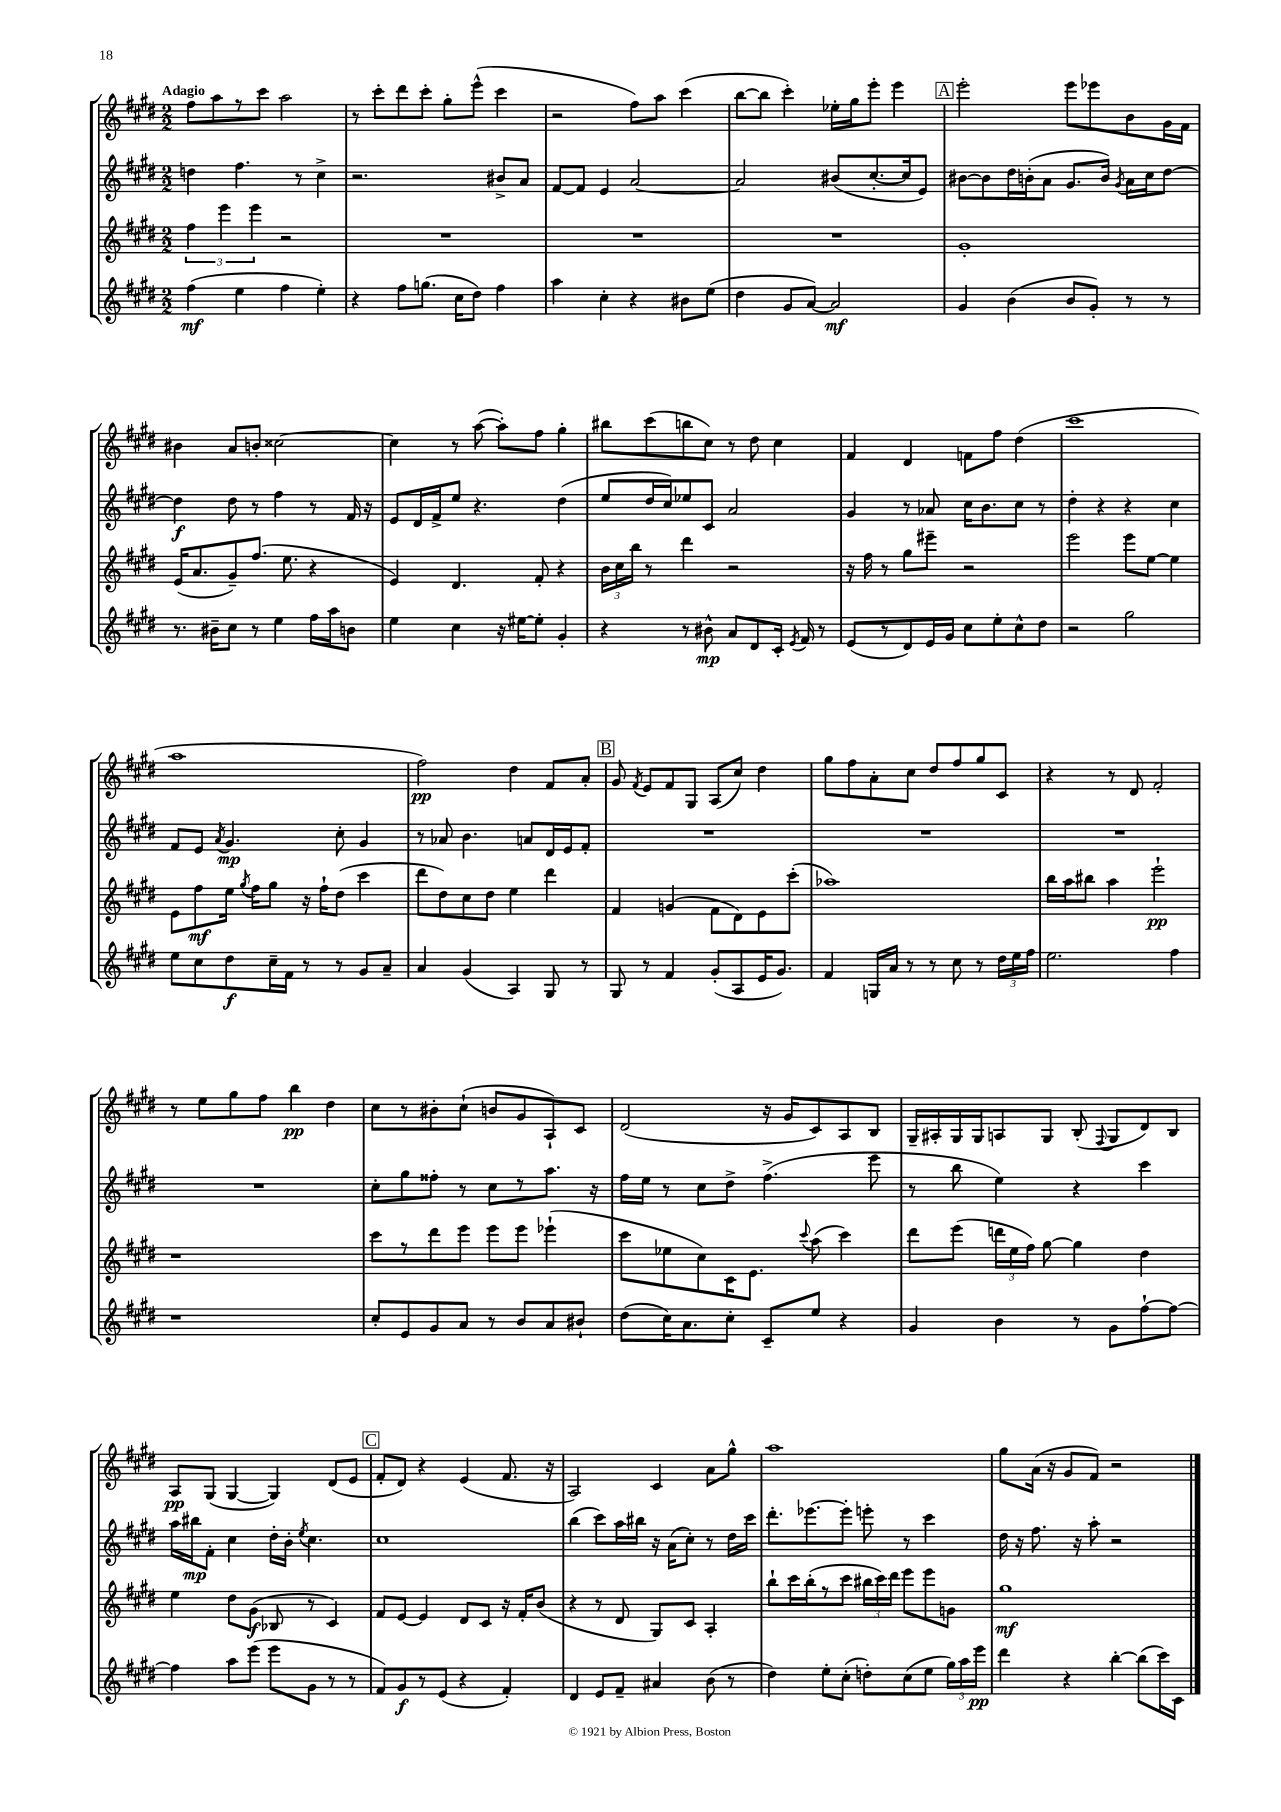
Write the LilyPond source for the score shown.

<<
\new StaffGroup <<
\new Staff = "s0" {
    \clef treble \key e \major \numericTimeSignature \time 2/2 \tempo "Adagio"
    \autoBeamOff fis''8[ a''8 r8 cis'''8] a''2 |
    r8 cis'''8[-. dis'''8 cis'''8]-. gis''8[-. e'''8]-^( cis'''4 |
    r2 fis''8[) a''8] cis'''4( |
    b''8[~ b''8] cis'''4-.) ees''16[-. gis''16 e'''8]-. e'''4 |
    \mark \markup { \box "A" } e'''2-. e'''8[ ees'''8 b'8 gis'16 fis'16] |
    bis'4 a'8[ b'8]-. cisis''2~ |
    cisis''4 r8 a''8~( a''8[-.) fis''8] gis''4-. |
    bis''8[ cis'''8( b''8 cis''8]) r8 dis''8 cis''4 |
    fis'4 dis'4 f'8[ fis''8] dis''4( |
    cis'''1 |
    a''1 |
    fis''2\pp) dis''4 fis'8[ a'8]-. |
    \mark \markup { \box "B" } gis'8 \acciaccatura { fis'8 } e'8[ fis'8 gis8] a8[( cis''8]) dis''4 |
    gis''8[ fis''8 a'8-. cis''8] dis''8[ fis''8 gis''8 cis'8] |
    r4 r8 dis'8 fis'2-. |
    r8 e''8[ gis''8 fis''8] b''4\pp dis''4 |
    cis''8[ r8 bis'8-. cis''8]-!( b'8[ gis'8 a8-!) cis'8] |
    dis'2( r16 gis'16[ cis'8) a8 b8] |
    gis16[-- ais16-. gis16 gis16 a8 gis8] b8-.( \appoggiatura { fis8 } gis8[ dis'8) b8] |
    a8[\pp gis8]( gis4~ gis4) dis'8[( e'8] |
    \mark \markup { \box "C" } fis'8[-. dis'8]) r4 e'4( fis'8. r16 |
    a2) cis'4 a'8[ gis''8]-^ |
    a''1 |
    gis''8[ a'16]( r16 gis'8[ fis'8]) r2 \bar "|." |
}
\new Staff = "s1" {
    \clef treble \key e \major \numericTimeSignature \time 2/2
    \autoBeamOff d''4 fis''4. r8 cis''4-> |
    r2. bis'8[-> a'8] |
    fis'8[~ fis'8] e'4 a'2~ |
    a'2 bis'8[( cis''8.~-. cis''16 e'8]) |
    \mark \markup { \box "A" } bis'8[~ bis'8 dis''16 b'16-.( a'8] gis'8.[ b'16]) \acciaccatura { gis'8 } a'16[ cis''16 dis''8]~ |
    dis''4\f dis''8 r8 fis''4 r8 fis'16 r16 |
    e'8[ dis'16 fis'16-> e''8] r4. dis''4( |
    e''8[ dis''16 cis''16) ees''8 cis'8] a'2 |
    gis'4 r8 aes'8 cis''16[ b'8. cis''8] r8 |
    dis''4-. r4 r4 cis''4 |
    fis'8[ e'8] \acciaccatura { a'8 } gis'4.\mp cis''8-. gis'4 |
    r8 aes'8 b'4. a'8[ dis'16 e'16 fis'8]-. |
    \mark \markup { \box "B" } R1 |
    R1 |
    R1 |
    R1 |
    cis''8[-. gis''8 fisis''8]-. r8 cis''8[ r8 a''8.] r16 |
    fis''16[ e''16] r8 cis''8[ dis''8]-> fis''4.->( e'''8 |
    r8 b''8 e''4) r4 cis'''4 |
    a''16[ bis''16\mp fis'8]-. cis''4 dis''16[-. b'16]-. \acciaccatura { e''8 } cis''4. |
    \mark \markup { \box "C" } cis''1 |
    b''4( cis'''8[) a''16 bis''16] r16 a'16[( cis''8]-.) r8 dis''16[ cis'''16] |
    dis'''8.[-. ees'''8.~ ees'''8]-. e'''8-. r8 cis'''4 |
    dis''16 r16 fis''8. r16 a''8-. r2 \bar "|." |
}
\new Staff = "s2" {
    \clef treble \key e \major \numericTimeSignature \time 2/2
    \autoBeamOff \tuplet 3/2 { fis''4 e'''4 e'''4 } r2 |
    R1 |
    R1 |
    R1 |
    \mark \markup { \box "A" } gis'1-. |
    e'16[( a'8. gis'8--) fis''8.]( e''8. r4 |
    e'4) dis'4. fis'8-. r4 |
    \tuplet 3/2 { b'16[ cis''16 b''16] } r8 dis'''4 r2 |
    r16 fis''16 r8 gis''8[ eis'''8]-- r2 |
    e'''2 e'''8[ e''8]~ e''4 |
    e'8[ fis''8\mf e''16] \acciaccatura { gis''8 } fis''16[ gis''8] r16 fis''16[-! dis''8]( cis'''4 |
    dis'''8[ dis''8) cis''8 dis''8] e''4 dis'''4 |
    \mark \markup { \box "B" } fis'4 g'4( fis'8[ dis'8) e'8 cis'''8]-.( |
    aes''1) |
    b''16[ a''16 bis''8] a''4 e'''2-!\pp |
    r1 |
    cis'''8[ r8 dis'''8 e'''8] e'''8[ e'''8] ees'''4-!( |
    cis'''8[ ees''8 cis''8) cis'16 e'8.] \appoggiatura { cis'''8 } a''8( cis'''4) |
    dis'''8[ e'''8]( \tuplet 3/2 { d'''16[ e''16 fis''16]) } gis''8~ gis''4 dis''4 |
    e''4 dis''8[ gis'8]\f( bes8 r8 cis'4) |
    \mark \markup { \box "C" } fis'8[ e'8]~ e'4 dis'8[ cis'8] r16 fis'16[-. b'8]( |
    r4 r8 dis'8 gis8[) cis'8] a4-. |
    b''8[-! cis'''16 b''16-.( r8 cis'''8] \tuplet 3/2 { bis''16[ cis'''16) dis'''16] } e'''8[ e'''8 g'8] |
    gis''1\mf \bar "|." |
}
\new Staff = "s3" {
    \clef treble \key e \major \numericTimeSignature \time 2/2
    \autoBeamOff fis''4\mf( e''4 fis''4 e''4-.) |
    r4 fis''8[ g''8.]( cis''16[ dis''8]) fis''4 |
    a''4 cis''4-. r4 bis'8[ e''8]( |
    dis''4 gis'8[ a'8]~) a'2\mf |
    \mark \markup { \box "A" } gis'4 b'4( b'8[ gis'8]-.) r8 r8 |
    r8. bis'16[-- cis''8] r8 e''4 fis''16[ a''16 b'8] |
    e''4 cis''4 r16 eis''16[~ eis''8]-. gis'4-. |
    r4 r8 bis'8-^\mp a'8[ dis'8 cis'16]-. \acciaccatura { e'8 } fis'16 r8 |
    e'8[( r8 dis'8) e'16 gis'16] cis''8[ e''8-. cis''8-^ dis''8] |
    r2 gis''2 |
    e''8[ cis''8 dis''8\f cis''16-- fis'16] r8 r8 gis'8[ a'8]-- |
    a'4 gis'4( a4) gis8 r8 |
    \mark \markup { \box "B" } gis8 r8 fis'4 gis'8[-.( a8 e'16 gis'8.]) |
    fis'4 g16[ a'16] r8 r8 cis''8 r8 \tuplet 3/2 { dis''16[ e''16 fis''16] } |
    e''2. fis''4 |
    r1 |
    cis''8[-. e'8 gis'8 a'8] r8 b'8[ a'8 bis'8]-! |
    dis''8[( cis''16) a'8. cis''8]-. cis'8[-- e''8] r4 |
    gis'4 b'4 r8 gis'8[ fis''8~-! fis''8]~ |
    fis''4 a''8[ e'''8]( e'''8[ gis'8] r8 r8 |
    \mark \markup { \box "C" } fis'8[) gis'8\f r8 e'8]( r4 fis'4-.) |
    dis'4 e'8[ fis'8]-- ais'4 b'8( r8 |
    dis''4) e''8[-. cis''8]-.( d''8[-.) cis''8( e''8] \tuplet 3/2 { gis''16[) a''16 e'''16]\pp } |
    dis'''4 r4 b''4~-. b''8[( cis'''16) cis'16] \bar "|." |
}
>>
>>
\layout { \context { \Score \remove "Bar_number_engraver" } }
